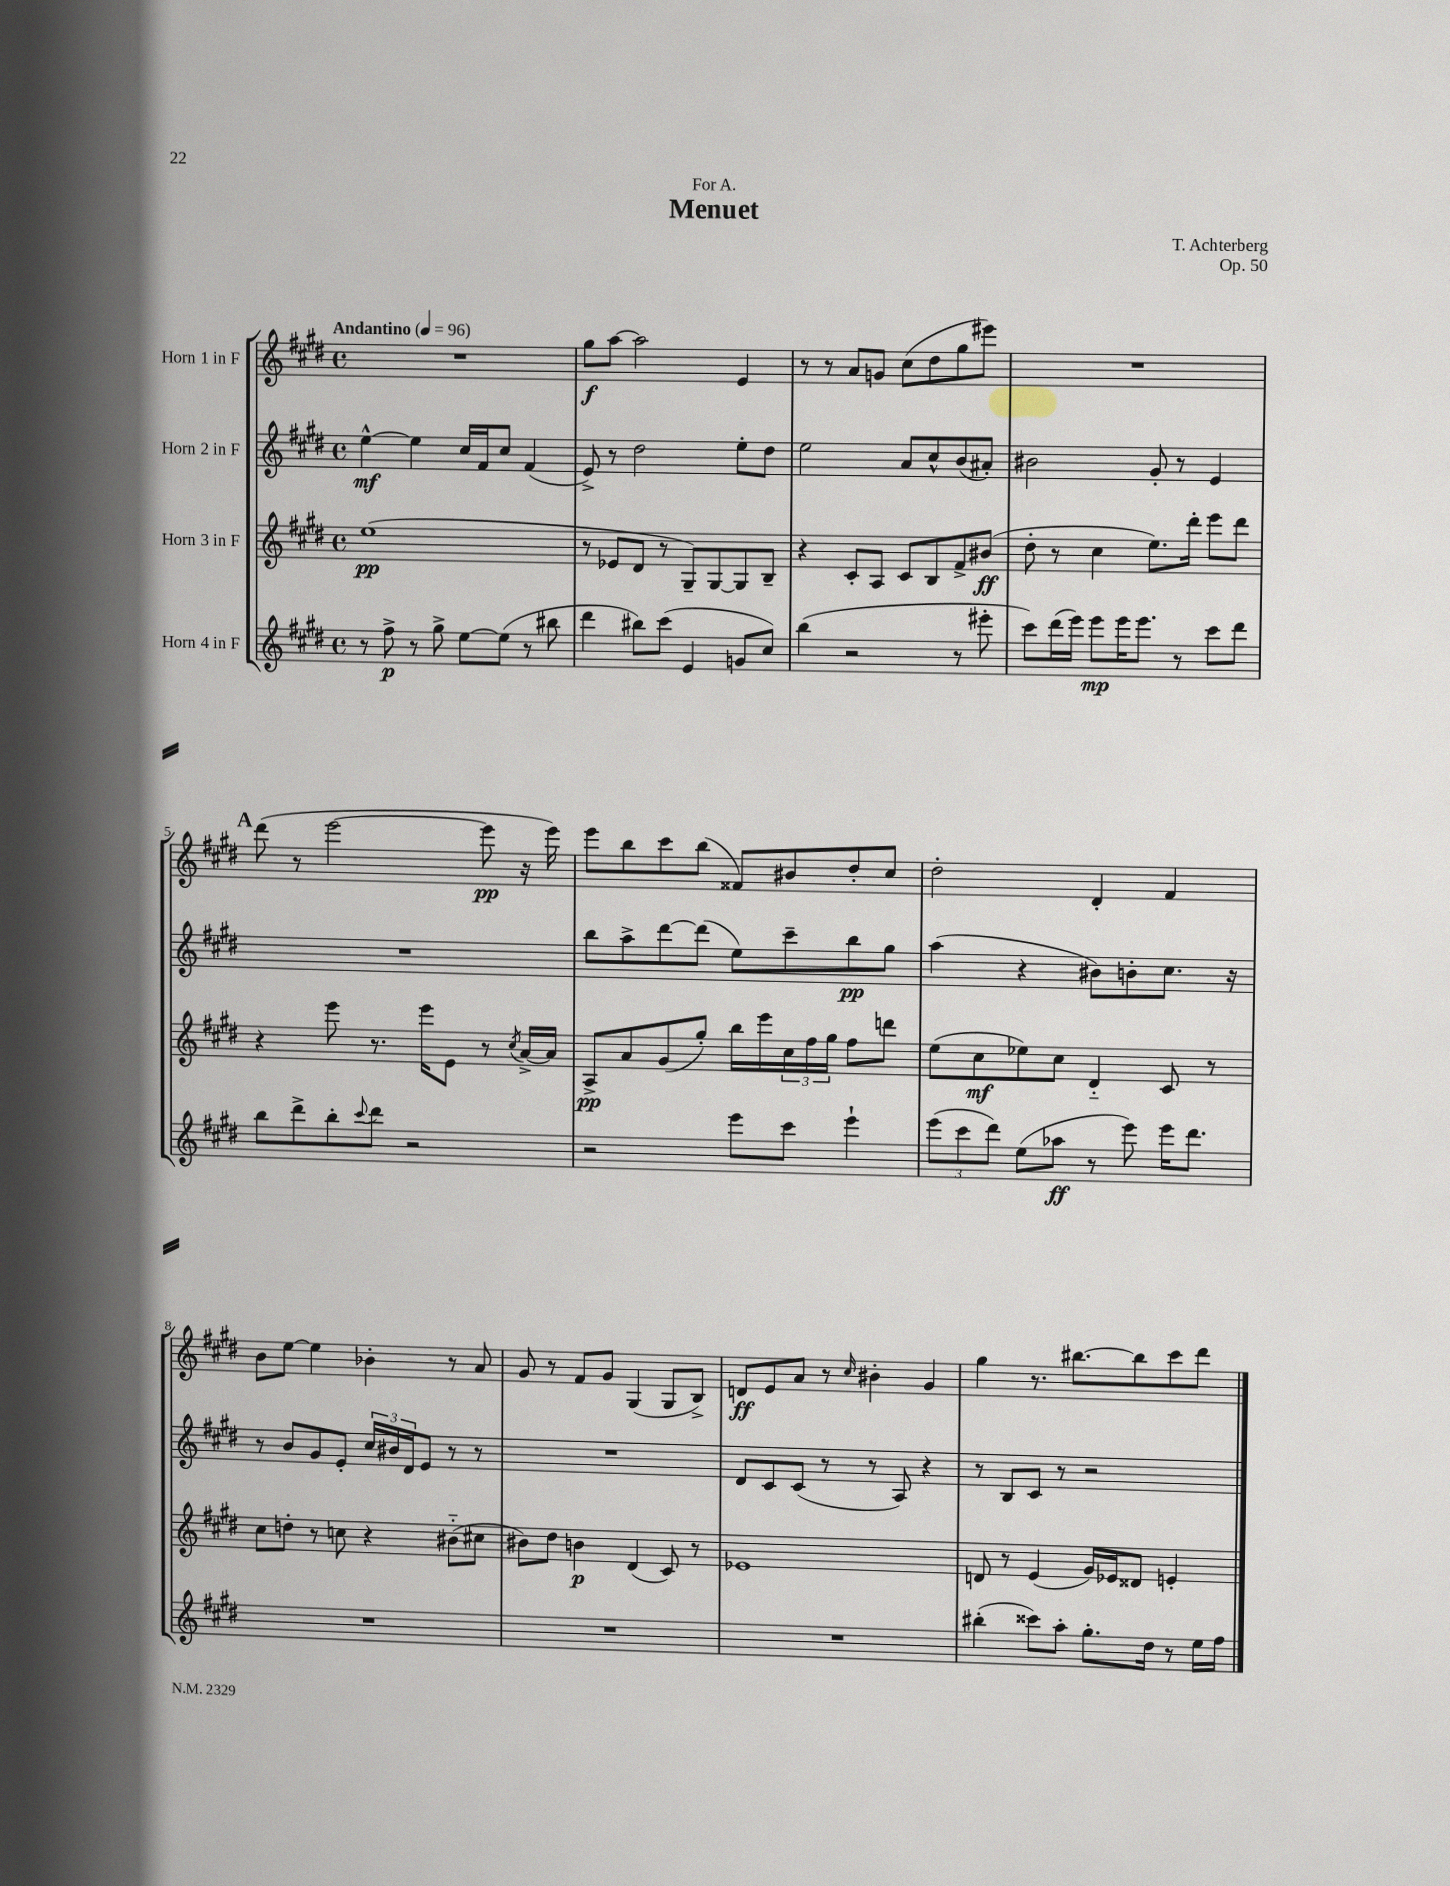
\header { title = "Menuet" composer = "T. Achterberg" dedication = "For A." opus = "Op. 50" }
<<
\new StaffGroup <<
\new Staff = "s0" \with { instrumentName = "Horn 1 in F" } {
    \clef treble \key e \major \defaultTimeSignature \time 4/4 \tempo "Andantino" 4 = 96
    R1 |
    gis''8\f a''8~ a''2 e'4 |
    r8 r8 a'8 g'8 cis''8( dis''8 gis''8 eis'''8) |
    R1 |
    \mark \markup { \bold "A" } dis'''8( r8 e'''2~ e'''8\pp r16 e'''16) |
    e'''8 b''8 cis'''8 b''8( fisis'8) bis'8 dis''8-. cis''8 |
    dis''2-. dis'4-. fis'4 |
    b'8 e''8~ e''4 bes'4-. r8 a'8 |
    gis'8 r8 fis'8 gis'8 gis4( gis8 b8->) |
    d'8\ff e'8 a'8 r8 \grace { cis''16 } bis'4-. gis'4 |
    gis''4 r8. bis''8.~ bis''8 cis'''8 dis'''8 \bar "|." |
}
\new Staff = "s1" \with { instrumentName = "Horn 2 in F" } {
    \clef treble \key e \major \defaultTimeSignature \time 4/4
    e''4~-^\mf e''4 cis''16 fis'16 cis''8 fis'4( |
    e'8->) r8 dis''2 e''8-. dis''8 |
    e''2 a'8 cis''8-^ b'8( ais'8-.) |
    bis'2 gis'8-. r8 e'4 |
    \mark \markup { \bold "A" } R1 |
    b''8 a''8-> dis'''8~ dis'''8( e''8) cis'''8-- b''8\pp gis''8 |
    a''4( r4 bis'8) b'8-. cis''8. r16 |
    r8 b'8 gis'8 e'8-. \tuplet 3/2 { cis''16 bis'16 dis'16 } e'8 r8 r8 |
    R1 |
    dis'8 cis'8 cis'8( r8 r8 a8) r4 |
    r8 b8 cis'8 r8 r2 \bar "|." |
}
\new Staff = "s2" \with { instrumentName = "Horn 3 in F" } {
    \clef treble \key e \major \defaultTimeSignature \time 4/4
    e''1\pp( |
    r8 ees'8 dis'8 r8 gis8--) gis8~ gis8 b8-- |
    r4 cis'8-. a8 cis'8 b8 fis'8-> bis'8\ff( |
    dis''8-. r8 cis''4 e''8.) dis'''16-. e'''8 dis'''8 |
    \mark \markup { \bold "A" } r4 e'''8 r8. e'''16 e'8 r8 \acciaccatura { cis''8 } a'16~-> a'16 |
    a8->\pp a'8 gis'8( gis''8-.) b''16 e'''16 \tuplet 3/2 { cis''16 fis''16 gis''16 } fis''8 d'''8 |
    e''8( cis''8\mf ees''8) cis''8 dis'4-_ cis'8 r8 |
    cis''8 d''8-. r8 c''8 r4 bis'8-_( cis''8 |
    bis'8) dis''8 b'4\p dis'4( cis'8) r8 |
    ees'1 |
    d'8 r8 e'4( gis'16) ees'16 disis'8 e'4-. \bar "|." |
}
\new Staff = "s3" \with { instrumentName = "Horn 4 in F" } {
    \clef treble \key e \major \defaultTimeSignature \time 4/4
    r8 fis''8->\p r8 gis''8-> e''8~ e''8( r8 bis''8 |
    dis'''4 bis''8) cis'''8( e'4 g'8 cis''8) |
    b''4( r2 r8 eis'''8-. |
    cis'''8) dis'''16( e'''16) e'''8\mp e'''16 e'''8. r8 cis'''8 dis'''8 |
    \mark \markup { \bold "A" } b''8 dis'''8-> b''8-. \appoggiatura { cis'''8 } dis'''8 r2 |
    r2 e'''8 cis'''8 e'''4-! |
    \tuplet 3/2 { e'''8( cis'''8 dis'''8) } e''8( aes''8\ff r8 e'''8) e'''16 dis'''8. |
    R1 |
    R1 |
    R1 |
    bis''4-.( cisis'''8) a''8-. gis''8.-. dis''16 r8 e''16 fis''16 \bar "|." |
}
>>
>>
